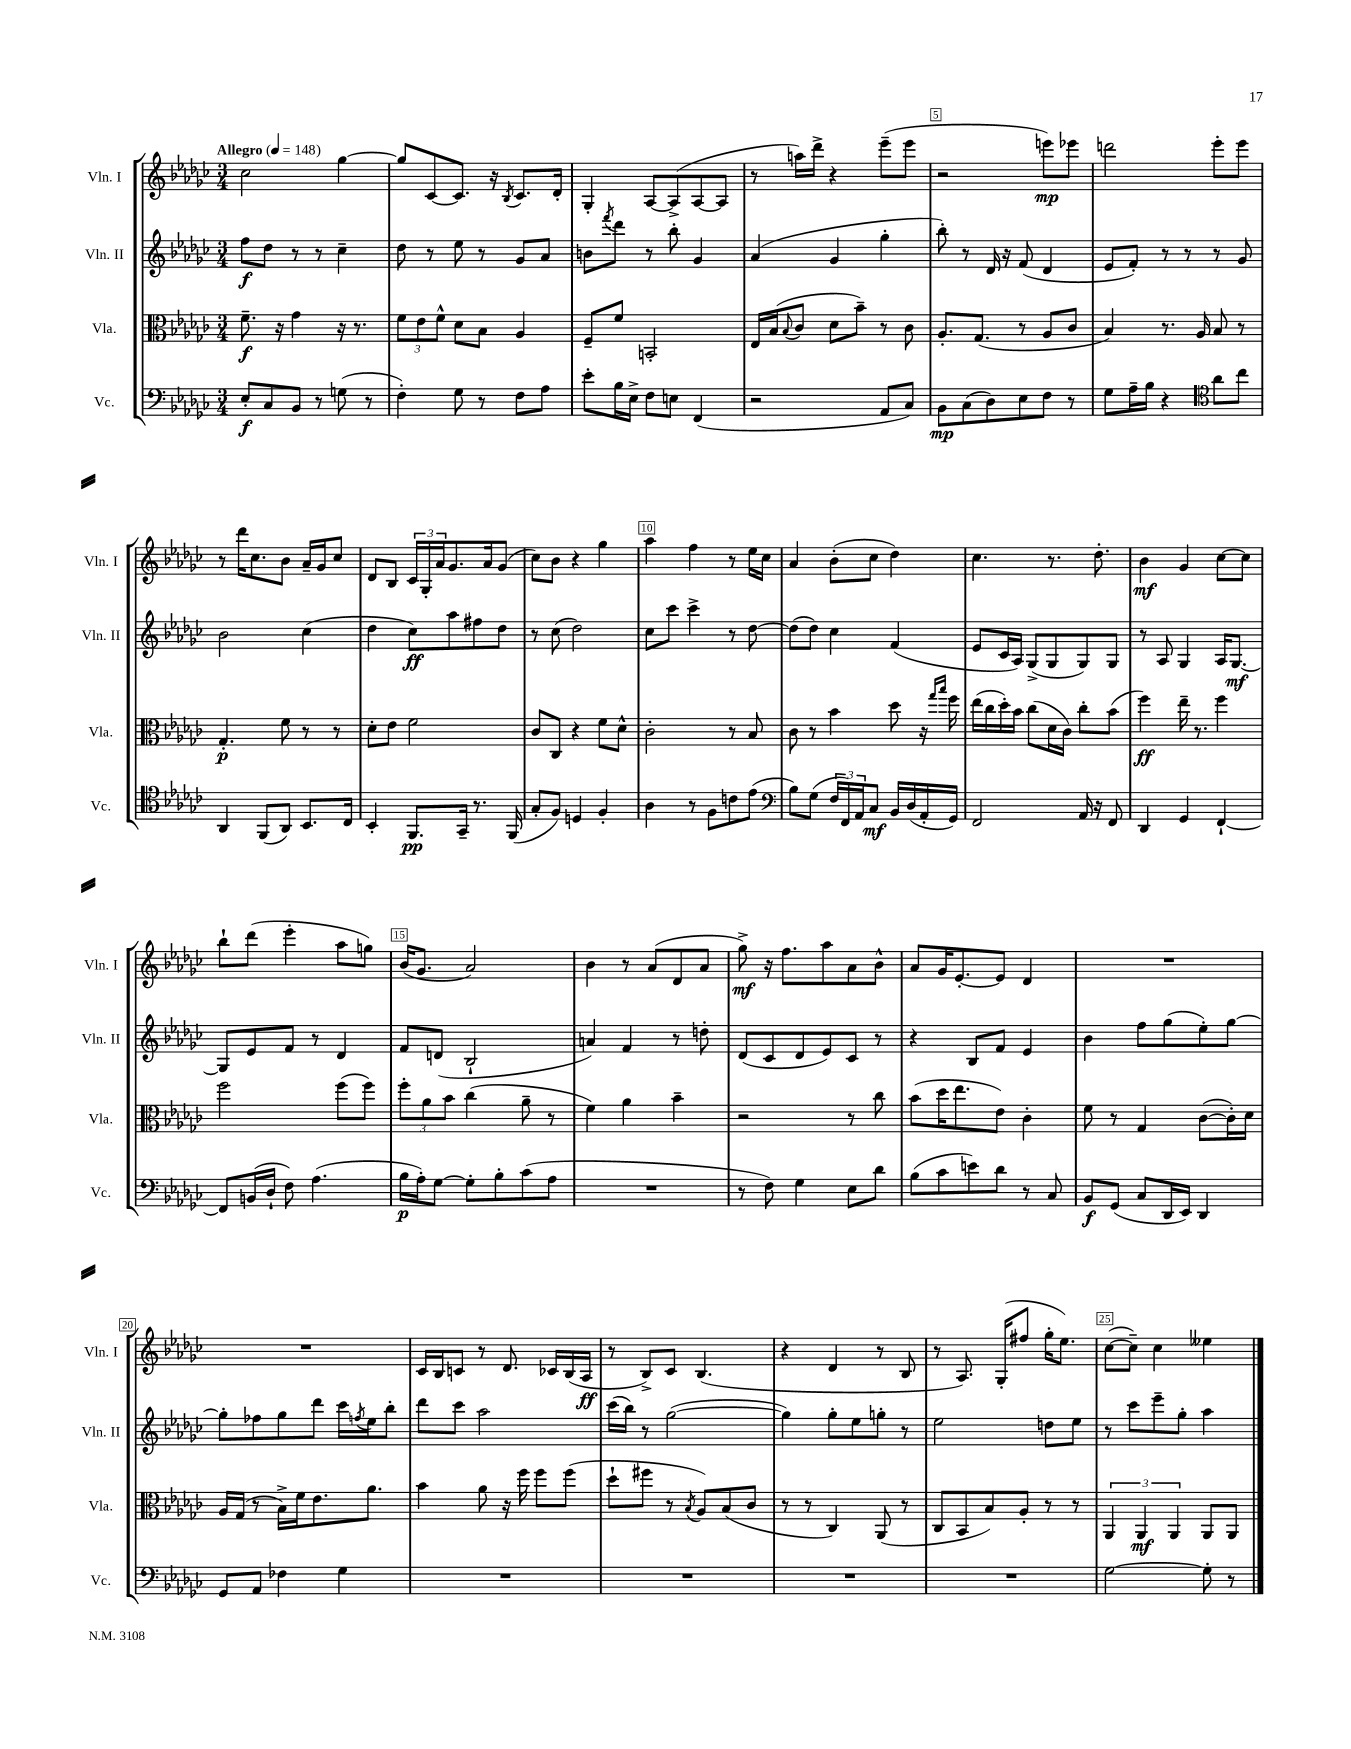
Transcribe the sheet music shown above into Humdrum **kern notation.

**kern	**dynam	**kern	**dynam	**kern	**dynam	**kern	**dynam
*part4	*part4	*part3	*part3	*part2	*part2	*part1	*part1
*staff4	*staff4	*staff3	*staff3	*staff2	*staff2	*staff1	*staff1
*I"Vc.	*	*I"Vla.	*	*I"Vln. II	*	*I"Vln. I	*
*I'Vc.	*	*I'Vla.	*	*I'Vln. II	*	*I'Vln. I	*
*clefF4	*	*clefC3	*	*clefG2	*	*clefG2	*
*k[b-e-a-d-g-c-]	*	*k[b-e-a-d-g-c-]	*	*k[b-e-a-d-g-c-]	*	*k[b-e-a-d-g-c-]	*
*M3/4	*	*M3/4	*	*M3/4	*	*M3/4	*
*MM148	*	*MM148	*	*MM148	*	*MM148	*
=1	=1	=1	=1	=1	=1	=1	=1
!	!	!	!	!	!	!LO:TX:a:B:t=Allegro	!
8E-'/L	f	8.f~\	f	8ff\L	f	2cc-\	.
8C-/	.	.	.	8dd-\J	.	.	.
.	.	16r	.	.	.	.	.
8BB-/J	.	4g-\	.	8r	.	.	.
8r	.	.	.	8r	.	.	.
(8Gn\	.	16r	.	4cc-~\	.	[4gg-\	.
.	.	8.r	.	.	.	.	.
8r	.	.	.	.	.	.	.
=2	=2	=2	=2	=2	=2	=2	=2
4F'\)	.	12f\L	.	8dd-\	.	8gg-/L]	.
.	.	12e-\	.	.	.	.	.
.	.	.	.	8r	.	[8c-/	.
.	.	12f^^\J	.	.	.	.	.
8G-\	.	8d-\L	.	8ee-\	.	8.c-/J]	.
8r	.	8B-\J	.	8r	.	.	.
.	.	.	.	.	.	16r	.
.	.	.	.	.	.	8qB-/	.
8F\L	.	4A-/	.	8g-/L	.	8.c-/L	.
8A-\J	.	.	.	8a-/J	.	.	.
.	.	.	.	.	.	16d-'/Jk	.
=3	=3	=3	=3	=3	=3	=3	=3
8e-'\L	.	8F~/L	.	8bn\L	.	4G-'/	.
.	.	.	.	8qfff/	.	.	.
16B-\L	.	8f/J	.	8ddd-\J	.	.	.
16E-^\JJ	.	.	.	.	.	.	.
8F\L	.	2BBn'/	.	8r	.	[8A-/L	.
8En\J	.	.	.	8bb-'\	.	(8A-^/]	.
(4FF/	.	.	.	4g-/	.	[8A-/	.
.	.	.	.	.	.	8A-/J]	.
=4	=4	=4	=4	=4	=4	=4	=4
2r	.	16E-/LL	.	(4a-/	.	8r	.
.	.	(16B-/J	.	.	.	.	.
.	.	8qqB-/	.	.	.	.	.
.	.	8c-/J	.	.	.	16aan\LL)	.
.	.	.	.	.	.	16ddd-^\JJ	.
.	.	8d-\L	.	4g-/	.	4r	.
.	.	8b-~\J)	.	.	.	.	.
8AA-/L	.	8r	.	4gg-'\	.	(8eee-~\L	.
8C-/J)	.	8c-\	.	.	.	8eee-\J	.
=5	=5	=5	=5	=5	=5	=5	=5
8BB-\L	mp	8.A-'/L	.	8bb-'\)	.	2r	.
(8C-\	.	.	.	8r	.	.	.
.	.	(8.G-/J	.	.	.	.	.
8D-\)	.	.	.	16d-/	.	.	.
.	.	.	.	16r	.	.	.
8E-\	.	8r	.	(8f/	.	.	.
8F\J	.	8A-/L	.	4d-/	.	8eeen\L)	mp
8r	.	8c-/J	.	.	.	8eee-X\J	.
=6	=6	=6	=6	=6	=6	=6	=6
8G-\L	.	4B-/)	.	8e-/L	.	2dddn\	.
16A-~\L	.	.	.	8f'/J)	.	.	.
16B-\JJ	.	.	.	.	.	.	.
4r	.	8.r	.	8r	.	.	.
.	.	.	.	8r	.	.	.
.	.	16A-/	.	.	.	.	.
*clefC4	*	*	*	*	*	*	*
8a-\L	.	8B-/	.	8r	.	8eee-'\L	.
8cc-\J	.	8r	.	8g-/	.	8eee-\J	.
!!LO:LB:g=z
=7	=7	=7	=7	=7	=7	=7	=7
4AA-/	.	4.G-'/	p	2b-\	.	8r	.
.	.	.	.	.	.	16ddd-\KL	.
.	.	.	.	.	.	8.cc-\	.
(8FF/L	.	.	.	.	.	.	.
8AA-/J)	.	8f\	.	.	.	8b-\J	.
8.BB-/L	.	8r	.	(4cc-\	.	16a-~/LL	.
.	.	.	.	.	.	16g-/J	.
.	.	8r	.	.	.	8cc-/J	.
16C-/Jk	.	.	.	.	.	.	.
=8	=8	=8	=8	=8	=8	=8	=8
4BB-'/	.	8d-'\L	.	4dd-\	.	8d-/L	.
.	.	8e-\J	.	.	.	8B-/J	.
8.FF/L	pp	2f\	.	8cc-\L)	ff	24c-/LL	.
.	.	.	.	.	.	24G-'/	.
.	.	.	.	.	.	24a-/J	.
.	.	.	.	8aa-\	.	8.g-/	.
16GG-~/Jk	.	.	.	.	.	.	.
8.r	.	.	.	8ff#X\	.	.	.
.	.	.	.	.	.	16a-/k	.
.	.	.	.	8dd-\J	.	(8g-/J	.
(16FF/	.	.	.	.	.	.	.
=9	=9	=9	=9	=9	=9	=9	=9
8G-'/L	.	8c-/L	.	8r	.	8cc-\L)	.
8F/J)	.	8C-/J	.	(8cc-\	.	8b-\J	.
4Dn/	.	4r	.	2dd-\)	.	4r	.
4F'/	.	8f\L	.	.	.	4gg-\	.
.	.	8d-^^\J	.	.	.	.	.
=10	=10	=10	=10	=10	=10	=10	=10
4A-\	.	2c-'\	.	8cc-\L	.	4aa-\	.
.	.	.	.	8ccc-\J	.	.	.
8r	.	.	.	4ccc-^\	.	4ff\	.
8F\L	.	.	.	.	.	.	.
8cn\	.	8r	.	8r	.	8r	.
(8e-\J	.	8B-/	.	[8dd-\	.	16ee-\LL	.
.	.	.	.	.	.	16cc-\JJ	.
=11	=11	=11	=11	=11	=11	=11	=11
*clefF4	*	*	*	*	*	*	*
8B-\L)	.	8c-\	.	(8dd-\L]	.	4a-/	.
(8G-\J	.	8r	.	8dd-\J)	.	.	.
24F/LL	.	4b-\	.	4cc-\	.	(8b-'\L	.
24FF/)	.	.	.	.	.	.	.
24AA-/J	.	.	.	.	.	.	.
8C-/J	mf	.	.	.	.	8cc-\J	.
16BB-/LL	.	8dd-\	.	(4f/	.	4dd-\)	.
(16D-/	.	.	.	.	.	.	.
16AA-'/	.	16r	.	.	.	.	.
.	.	16qqgg-/LL	.	.	.	.	.
.	.	16qqbb-/JJ	.	.	.	.	.
16GG-/JJ)	.	16ff\	.	.	.	.	.
=12	=12	=12	=12	=12	=12	=12	=12
2FF/	.	(16ee-\LL	.	8e-/L	.	4.cc-\	.
.	.	16cc-\	.	.	.	.	.
.	.	16dd-'\)	.	16c-/L	.	.	.
.	.	16b-\JJ	.	16A-/JJ)	.	.	.
.	.	(8cc-\L	.	(8G-^/L	.	.	.
.	.	16d-\L	.	8G-/	.	8.r	.
.	.	16c-\JJ)	.	.	.	.	.
16AA-/	.	8cc-'\L	.	8G-/)	.	.	.
16r	.	.	.	.	.	8.dd-'\	.
8FF/	.	(8b-\J	.	8G-/J	.	.	.
=13	=13	=13	=13	=13	=13	=13	=13
4DD-/	.	4ff\)	ff	8r	.	4b-\	mf
.	.	.	.	8A-/	.	.	.
4GG-/	.	16ee-~\	.	4G-/	.	4g-/	.
.	.	8.r	.	.	.	.	.
[4FF`/	.	4ff\	.	16A-/KL	.	[8cc-\L	.
.	.	.	.	[8.G-/J	mf	.	.
.	.	.	.	.	.	8cc-\J]	.
!!LO:LB:g=z
=14	=14	=14	=14	=14	=14	=14	=14
8FF/L]	.	2ff\	.	8G-/L]	.	8bb-`\L	.
(16BBn/L	.	.	.	8e-/	.	(8ddd-\J	.
16D-`/JJ	.	.	.	.	.	.	.
8F\)	.	.	.	8f/J	.	4eee-'\	.
(4.A-\	.	.	.	8r	.	.	.
.	.	(8ff\L	.	4d-/	.	8aa-\L	.
.	.	8ff\J)	.	.	.	8ggn\J)	.
=15	=15	=15	=15	=15	=15	=15	=15
16B-\LL	p	12ff'\L	.	8f/L	.	(16b-/KL	.
16A-'\J)	.	.	.	.	.	8.g-/J	.
.	.	12a-\	.	.	.	.	.
[8G-\J	.	.	.	(8dn/J	.	.	.
.	.	12b-\J	.	.	.	.	.
8G-'\L]	.	(4cc-\	.	2B-`/	.	2a-/)	.
8B-'\	.	.	.	.	.	.	.
(8c-\	.	8a-~\	.	.	.	.	.
8A-\J	.	8r	.	.	.	.	.
=16	=16	=16	=16	=16	=16	=16	=16
2.r	.	4f\)	.	4an/)	.	4b-\	.
.	.	4a-\	.	4f/	.	8r	.
.	.	.	.	.	.	(8a-/L	.
.	.	4b-~\	.	8r	.	8d-/	.
.	.	.	.	8ddn'\	.	8a-/J	.
=17	=17	=17	=17	=17	=17	=17	=17
8r	.	2r	.	(8d-/L	.	8gg-^\)	mf
8F\)	.	.	.	8c-/	.	16r	.
.	.	.	.	.	.	8.ff\L	.
4G-\	.	.	.	8d-/	.	.	.
.	.	.	.	8e-/)	.	8aa-\	.
8E-\L	.	8r	.	8c-/J	.	8a-\	.
8d-\J	.	8cc-\	.	8r	.	8b-^^\J	.
=18	=18	=18	=18	=18	=18	=18	=18
(8B-\L	.	(8b-\L	.	4r	.	8a-/L	.
8c-\	.	16dd-\K	.	.	.	16g-/K	.
.	.	8.ee-\	.	.	.	[8.e-'/	.
8en\)	.	.	.	8B-/L	.	.	.
8d-\J	.	8e-\J)	.	8f/J	.	8e-/J]	.
8r	.	4c-'\	.	4e-/	.	4d-/	.
8C-/	.	.	.	.	.	.	.
=19	=19	=19	=19	=19	=19	=19	=19
8BB-/L	f	8f\	.	4b-\	.	2.r	.
(8GG-/J	.	8r	.	.	.	.	.
8C-/L	.	4G-/	.	8ff\L	.	.	.
16DD-/L	.	.	.	(8gg-\	.	.	.
16EE-/JJ)	.	.	.	.	.	.	.
4DD-/	.	([8c-\L	.	8ee-'\)	.	.	.
.	.	16c-'\L])	.	[8gg-\J	.	.	.
.	.	16d-\JJ	.	.	.	.	.
!!LO:LB:g=z
=20	=20	=20	=20	=20	=20	=20	=20
8GG-/L	.	16A-/LL	.	8gg-'\L]	.	2.r	.
.	.	(16G-/JJ	.	.	.	.	.
8AA-/J	.	8r	.	8ff-X\	.	.	.
4F-X\	.	16B-^\LL)	.	8gg-\	.	.	.
.	.	16f\J	.	.	.	.	.
.	.	8.e-\	.	8ddd-\J	.	.	.
4G-\	.	.	.	16ccc-\LL	.	.	.
.	.	.	.	8qffn/	.	.	.
.	.	8.a-\J	.	16ee-\J	.	.	.
.	.	.	.	8bb-'\J	.	.	.
=21	=21	=21	=21	=21	=21	=21	=21
2.r	.	4b-\	.	8ddd-\L	.	16c-/LL	.
.	.	.	.	.	.	16B-/J	.
.	.	.	.	8ccc-\J	.	8cn/J	.
.	.	8a-\	.	2aa-\	.	8r	.
.	.	16r	.	.	.	8.d-/	.
.	.	16ff\	.	.	.	.	.
.	.	8ff\L	.	.	.	.	.
.	.	.	.	.	.	16c-X/LL	.
.	.	(8ff\J	.	.	.	(16B-/	.
.	.	.	.	.	.	16A-/JJ	ff
=22	=22	=22	=22	=22	=22	=22	=22
2.r	.	8dd-`\L	.	(16ccc-\LL	.	8r	.
.	.	.	.	16bb-\JJ)	.	.	.
.	.	8ff#X\J	.	8r	.	8B-^/L)	.
.	.	8r	.	([2gg-\	.	8c-/J	.
.	.	8qB-/	.	.	.	.	.
.	.	8A-/L)	.	.	.	(4.B-/	.
.	.	(8B-/	.	.	.	.	.
.	.	8c-/J	.	.	.	.	.
=23	=23	=23	=23	=23	=23	=23	=23
2.r	.	8r	.	4gg-\])	.	4r	.
.	.	8r	.	.	.	.	.
.	.	4C-/)	.	8gg-'\L	.	4d-/	.
.	.	.	.	8ee-\	.	.	.
.	.	(8AA-/	.	8ggn'\J	.	8r	.
.	.	8r	.	8r	.	8B-/	.
=24	=24	=24	=24	=24	=24	=24	=24
2.r	.	8C-/L	.	2ee-\	.	8r	.
.	.	8BB-/	.	.	.	8.A-/)	.
.	.	8B-/)	.	.	.	.	.
.	.	.	.	.	.	(16G-'/KL	.
.	.	8A-'/J	.	.	.	8ff#X/J	.
.	.	8r	.	8ddn\L	.	16gg-'\KL	.
.	.	.	.	.	.	8.ee-\J)	.
.	.	8r	.	8ee-\J	.	.	.
=25	=25	=25	=25	=25	=25	=25	=25
[2G-\	.	6AA-/	.	8r	.	([8cc-\L	.
.	.	.	.	8ccc-\L	.	8cc-~\J])	.
.	.	6AA-/	mf	.	.	.	.
.	.	.	.	8eee-~\	.	4cc-\	.
.	.	6AA-/	.	.	.	.	.
.	.	.	.	8gg-'\J	.	.	.
8G-'\]	.	8AA-/L	.	4aa-\	.	4ee--X\	.
8r	.	8AA-/J	.	.	.	.	.
==	==	==	==	==	==	==	==
*-	*-	*-	*-	*-	*-	*-	*-
